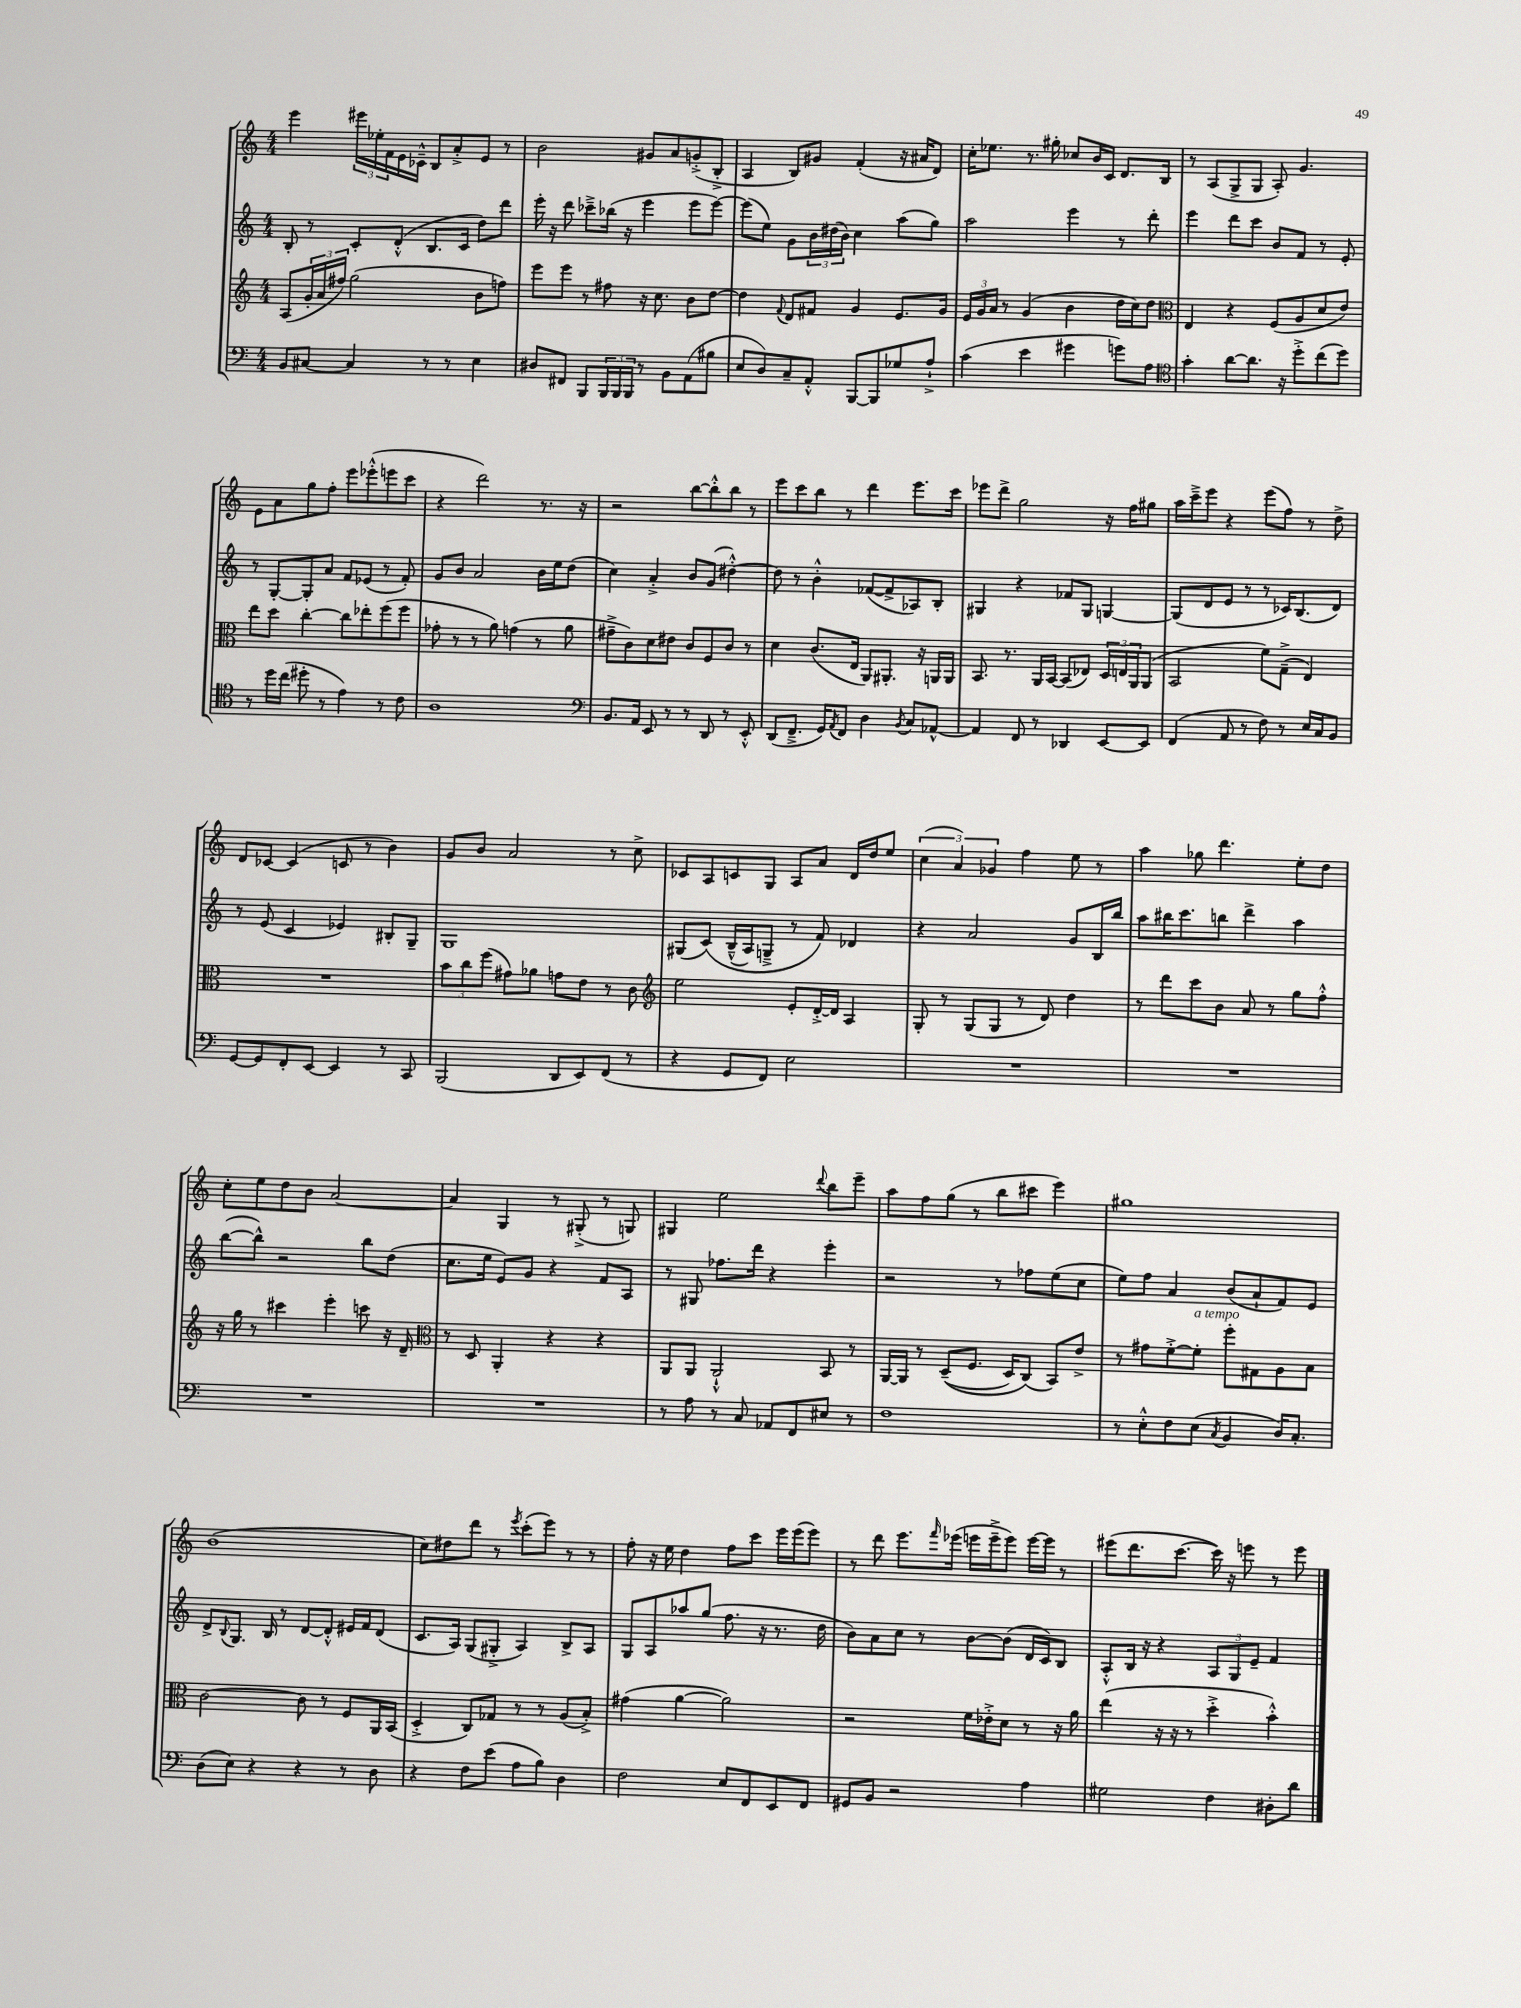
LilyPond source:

<<
\new StaffGroup <<
\new Staff = "s0" {
    \clef treble \key c \major \numericTimeSignature \time 4/4
    e'''4 \tuplet 3/2 { eis'''16 ees''16-. f'16 } e'16 ces'16---^ b8 a'8-.-> e'8 r8 |
    b'2 gis'8 a'8 g'8-.->( b8-.-> |
    a4 b8) gis'8 f'4-.( r16 ais'16 d'8) |
    c''16-. ees''8. r8. gis''16-. ces''8 b'16 c'16 d'8. b16 |
    r8 a8( g8-> g8 a8-.) g'4. |
    e'8 a'8 g''8 f''8-. e'''8 ees'''8-.-^( e'''8 c'''8 |
    r4 d'''2) r8. r16 |
    r2 b''8~ b''8-.-^ b''8 r8 |
    e'''8 c'''8 b''8 r8 d'''4 e'''8. c'''16 |
    ees'''8 d'''8-> g''2 r16 f''16 gis''8 |
    a''16 c'''16---> e'''8 r4 e'''8( f''8) r8 d''8-> |
    d'8 ces'8~ ces'4( c'8 r8 b'4) |
    g'8 b'8 a'2 r8 c''8-> |
    ces'8 a8 c'8 g8 a8 a'8 d'16 d''16 e''8 |
    \tuplet 3/2 { c''4( a'4) ges'4 } f''4 e''8 r8 |
    a''4 ges''8 d'''4. e''8-. d''8 |
    c''8-. e''8 d''8 b'8 a'2~ |
    a'4 g4 r8 gis8-.->( r8 g8) |
    gis4 e''2 \appoggiatura { d'''8 } b''8 e'''8-- |
    a''8 f''8 g''8( r8 b''8 cis'''8 e'''4) |
    gis''1 |
    b'1( |
    c''8) dis''8 d'''8 r8 \acciaccatura { e'''8 } c'''8-.( e'''8) r8 r8 |
    f''8-. r16 e''16 d''4 f''8 c'''8 e'''16 e'''16( e'''8) |
    r8 d'''8 e'''8. \grace { f'''16 } ees'''16( e'''16 e'''16---> e'''8) e'''16~ e'''16 r8 |
    eis'''8( d'''8. c'''8.~ c'''16) r16 e'''8 r8 e'''8 \bar "|." |
}
\new Staff = "s1" {
    \clef treble \key c \major \numericTimeSignature \time 4/4
    b8-. r8 c'8-. d'8-.-^( b8. c'16 d''8) d'''8 |
    e'''16-. r16 d'''8 ces'''8---> bes''16( r16 e'''4 e'''8 e'''8~) |
    e'''8( e''8) g'8 \tuplet 3/2 { b'16 dis''16( b'16) } c''4 a''8( g''8) |
    a''2 e'''4 r8 d'''8-. |
    e'''4 d'''8 c'''8 b'8 f'8 r8 e'8-. |
    r8 g8~-. g8-. a'8 f'8 ees'8( r8 f'8-.) |
    g'8 b'8 a'2 b'16 e''16 d''8( |
    c''4) a'4-.-> b'8 g'8( dis''4~-.-^) |
    dis''8 r8 b'4-.-^ fes'8~( fes'8-> aes8) b8-. |
    gis4 r4 fes'8 gis8 g4~ |
    g8( d'8 e'8 r8 r8 ces'16) b8.( d'8) |
    r8 e'8( c'4 ees'4) bis8-. g8-- |
    g1 |
    gis8( c'8)\( b16---^( a16) g8---> r8 f'8\) des'4 |
    r4 a'2 g'8 b16 b''16 |
    a''8 bis''16 c'''8. b''8 d'''4-> a''4 |
    b''8~( b''8-^) r2 b''8 d''8( |
    c''8. e''16 e'8) g'8 r4 f'8 a8 |
    r8 gis8 fes''8. d'''16 r4 e'''4-. |
    r2 r8 fes''8 e''8( c''8 |
    e''8) f''8 a'4 b'8( a'8-! f'8) e'8 |
    d'8-> \appoggiatura { b8 } g8. b16 r8 d'8~ d'8-.-^ eis'16 f'16 d'8( |
    c'8. a16) g8( gis8-.-> a4) b8-> a8 |
    g8 a8 aes''8 g''8( f''8. r16 r8. d''16 |
    b'8) a'8 c''8 r8 b'8~ b'8( d'16 c'16) b8 |
    a8-.-^ b16 r16 r4 \tuplet 3/2 { a8 g8 e'8-- } f'4 \bar "|." |
}
\new Staff = "s2" {
    \clef treble \key c \major \numericTimeSignature \time 4/4
    a8( \tuplet 3/2 { g'16-. a'16 fis''16) } g''2( b'8 f''8) |
    e'''8 e'''8 r8 fis''8 r16 c''8. b'8 d''8~ |
    d''4 \appoggiatura { f'8 } d'8 fis'8 g'4 e'8. g'16 |
    \tuplet 3/2 { e'16 g'16 a'16 } r8 g'4( b'4 d''16 c''16) d''8 |
    \clef alto e4 r4 f8( a8 d'8 e'8) |
    e''8 d''8 c''4~-. c''8 ees''8-. f''8( f''8 |
    ges'8-. r8 r8 a'8) g'4( r8 a'8 |
    gis'8---> c'8) d'8 eis'8 c'8 f8 c'8 r8 |
    d'4 c'8.( e16 a,8) ais,8.-. r16 a,16 a,16 |
    b,8. r8. a,16 b,16~ b,8( ees8) \tuplet 3/2 { d16 e16 a,16 } a,8( |
    b,2 f'8) g8--->( e4) |
    R1 |
    \tuplet 3/2 { b'8 c''8 f''8( } gis'8) aes'8 g'8 e'8 r8 c'8 |
    \clef treble e''2 e'8-. d'16~-.-> d'16 a4 |
    g8-. r8 g8( g8 r8 d'8) d''4 |
    r8 d'''8 c'''8 b'8 a'8 r8 g''8 f''8-.-^ |
    r16 g''16 r8 cis'''4 e'''4-. c'''8 r16 d'16-- |
    \clef alto r8 d8 a,4-. r4 r4 |
    a,8 a,8 a,2-!-^ b,8 r8 |
    a,16~ a,16 r8 d8--(\( f8. d16) c8(\) b,8) e'8-> |
    r8 gis'8 f'8~-.-> f'8-.^\markup { \italic "a tempo" } f''8-. gis8 a8 b8 |
    c'2~ c'8 r8 f8 a,16 b,16( |
    d4-.-> c8) ges8 r8 r8 a8( b8-.->) |
    gis'4( a'4~ a'2) |
    r2 f'16 ees'16-.-> d'8 r8 r16 a'16 |
    e''4( r16 r16 r8 d''4-.-> b'4-.-^) \bar "|." |
}
\new Staff = "s3" {
    \clef bass \key c \major \numericTimeSignature \time 4/4
    b,8 cis8~ cis4 r8 r8 e4 |
    dis8 fis,8 b,,8 \tuplet 3/2 { b,,16 b,,16 b,,16 } r8 b,8 a,8( bis8 |
    e8 d8) c8-- a,8-.-^ b,,8~ b,,8 ges8 a8-!-> |
    c'4( e'4 gis'4 g'8) a8 |
    \clef tenor g'4-. a'8~ a'8. r16 d''8-.-> c''8( d''8) |
    r8 d''16 c''16( dis''8-. r8 e'4) r8 c'8 |
    a1 |
    \clef bass b,8. a,16 e,8 r8 r8 d,8 r8 e,8-.-^ |
    d,8( f,8.---> g,16) \acciaccatura { a,8 } f,8 d4 \acciaccatura { b,8 } c8 aes,8~-^ |
    aes,4 f,8 r8 des,4 e,8~ e,8 |
    f,4( a,8 r8 f8) r8 e16 c16 b,8 |
    g,8~ g,8 f,8-. e,8~ e,4 r8 c,8 |
    b,,2( d,8 e,8) f,8( r8 |
    r4 g,8 f,8) e2 |
    R1 |
    R1 |
    R1 |
    R1 |
    r8 a8 r8 c8 aes,8 f,8 eis8 r8 |
    f1 |
    r8 e8-.-^ f8 e8( \acciaccatura { c8 } b,4 d16) c8.-. |
    d8( e8) r4 r4 r8 d8 |
    r4 f8 e'8( a8 b8) d4 |
    f2 e8 f,8 e,8 f,8 |
    gis,8 b,8 r2 a4 |
    gis2 f4 dis8-. d'8 \bar "|." |
}
>>
>>
\layout { \context { \Score \remove "Bar_number_engraver" } }
